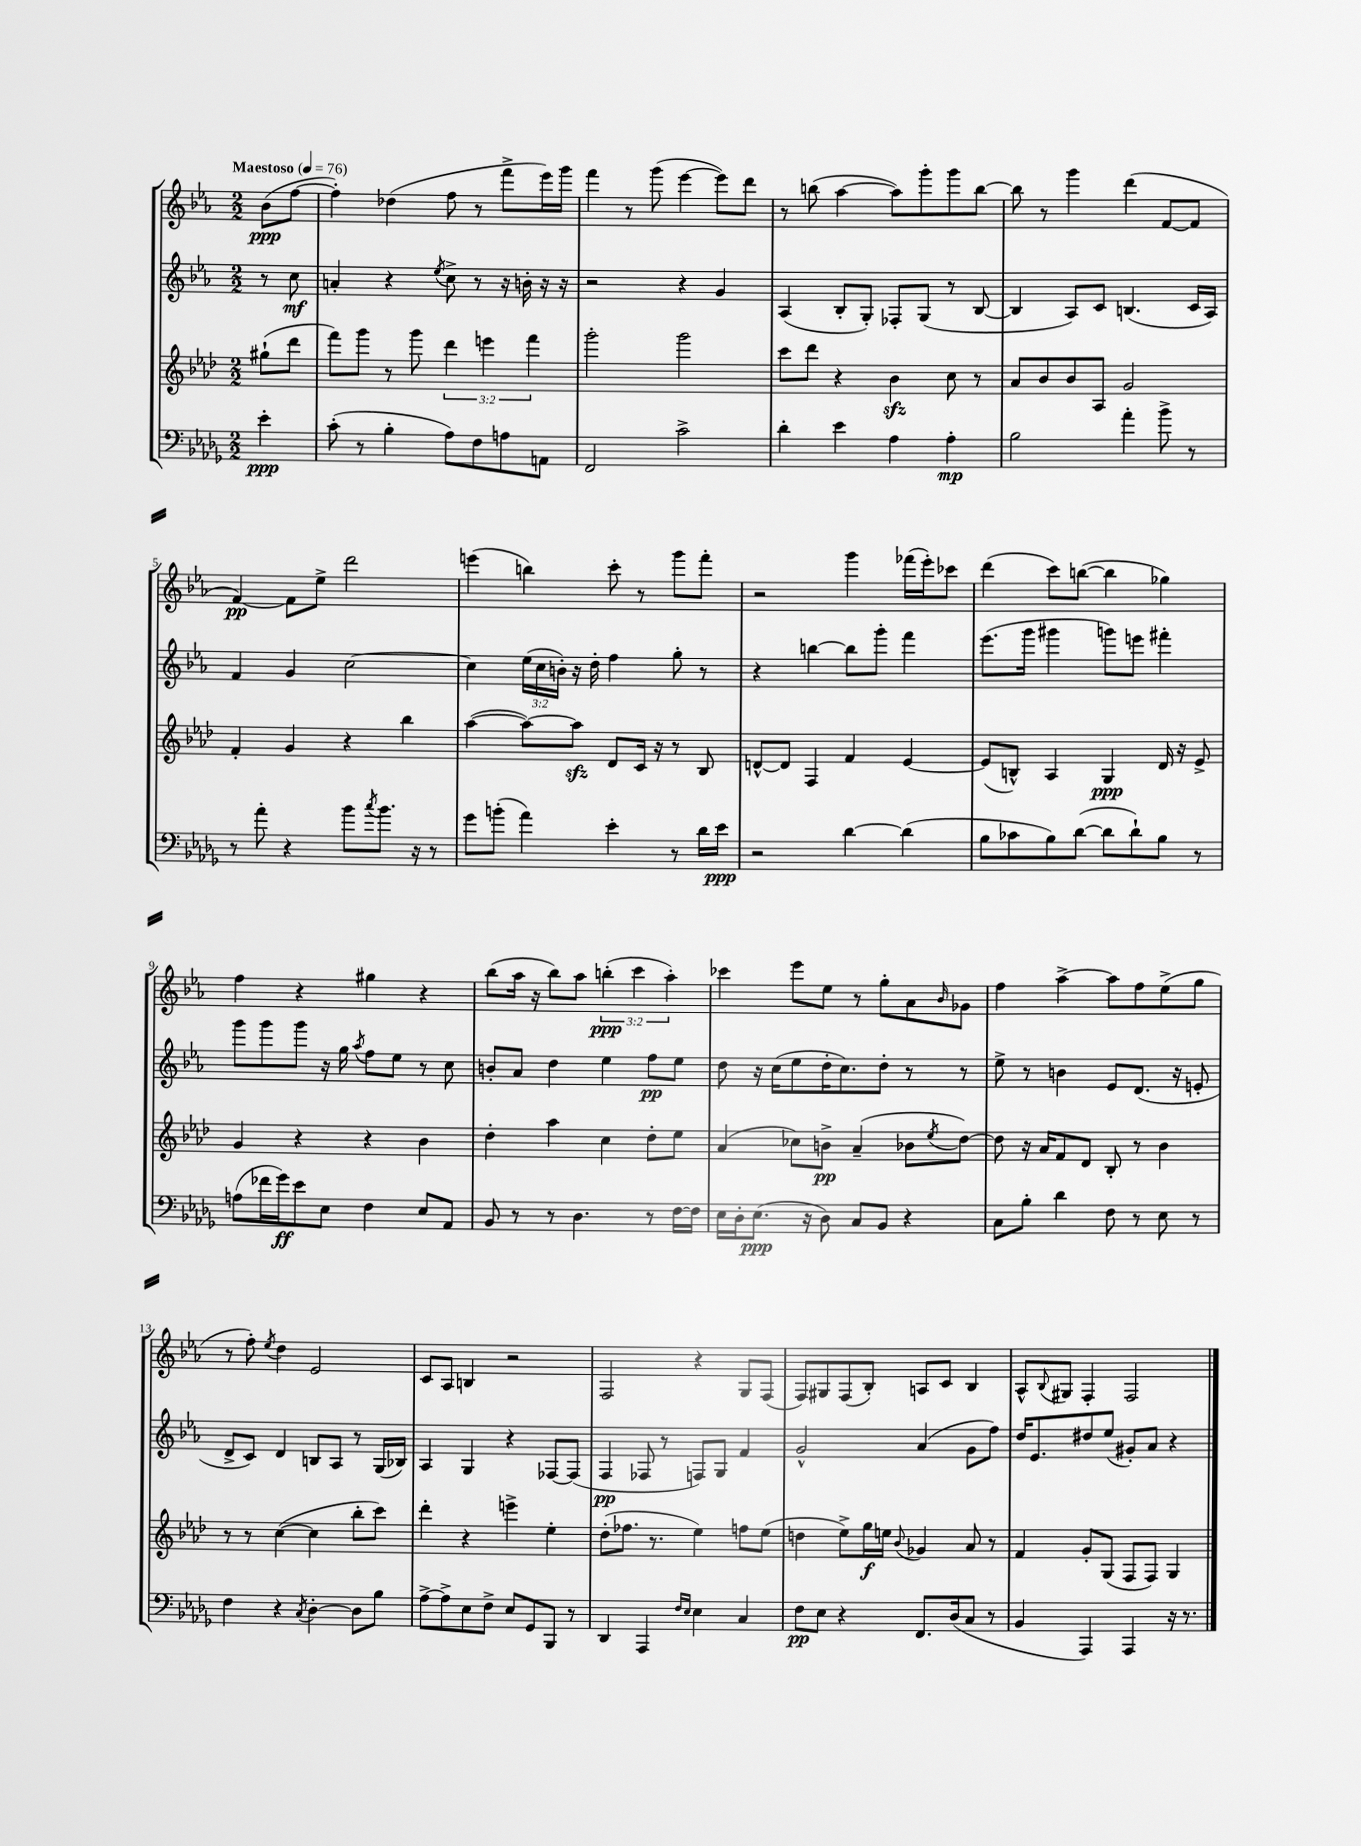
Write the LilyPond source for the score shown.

<<
\new StaffGroup <<
\new Staff = "s0" {
    \clef treble \key ees \major \numericTimeSignature \time 2/2 \override Staff.TupletNumber.text = #tuplet-number::calc-fraction-text \partial 4 \tempo "Maestoso" 4 = 76
    bes'8\ppp( f''8~ |
    f''4-.) des''4( f''8 r8 f'''8-> ees'''16) g'''16 |
    f'''4 r8 g'''8( ees'''4~ ees'''8) d'''8 |
    r8 b''8( aes''4~ aes''8) g'''8-. g'''8 b''8~ |
    b''8 r8 g'''4 d'''4( f'8~ f'8 |
    f'4~\pp) f'8 ees''8-> d'''2 |
    e'''4( b''4) c'''8-. r8 g'''8 f'''8-. |
    r2 g'''4 fes'''16( ees'''16-.) ces'''8 |
    d'''4( c'''8) b''8~( b''4 ges''4) |
    f''4 r4 gis''4 r4 |
    bes''8( aes''16 r16 bes''8) aes''8 \tuplet 3/2 { b''4-.\ppp( c'''4 aes''4-.) } |
    ces'''4 ees'''8 ees''8 r8 g''8-. aes'8 \grace { bes'16 } ges'8 |
    f''4 aes''4~-> aes''8 f''8 ees''8->( g''8 |
    r8 f''8-.) \acciaccatura { ees''8 } d''4 ees'2 |
    c'8 aes8 b4 r2 |
    f2 r4 g8 f8( |
    f8) gis8 f8( bes8-.) a8 c'8 bes4 |
    aes8-^ \appoggiatura { bes8 } gis8 f4-. f2 \bar "|." |
}
\new Staff = "s1" {
    \clef treble \key ees \major \numericTimeSignature \time 2/2 \override Staff.TupletNumber.text = #tuplet-number::calc-fraction-text \partial 4
    r8 c''8\mf |
    a'4-. r4 \acciaccatura { ees''8 } c''8-> r8 r16 b'16-. r16 r16 |
    r2 r4 g'4 |
    aes4( bes8-. g8-.) fes8-. g8( r8 bes8~ |
    bes4 aes8) c'8 b4.( c'16 aes16) |
    f'4 g'4 c''2~ |
    c''4 \tuplet 3/2 { ees''16( c''16 b'16-.) } r16 d''16-. f''4 g''8-. r8 |
    r4 b''4~ b''8 g'''8-. f'''4 |
    ees'''8.( g'''16 gis'''4 g'''8) e'''8 fis'''4-. |
    g'''8 g'''8 g'''8 r16 g''16 \acciaccatura { aes''8 } f''8 ees''8 r8 c''8 |
    b'8-. aes'8 d''4 ees''4 f''8\pp ees''8 |
    d''8 r16 c''16( ees''8 d''16-. c''8.) d''8-. r8 r8 |
    ees''8-> r8 b'4 ees'8 d'8.( r16 e'8-. |
    d'8-> c'8) d'4 b8 aes8 r8 g16( bes16) |
    aes4 g4 r4 fes8~ fes8( |
    f4\pp fes8 r8 f8) g8 f'4 |
    g'2-^ aes'4( g'8 f''8) |
    d''16 ees'8. dis''8 ees''8( gis'8-.) aes'8 r4 \bar "|." |
}
\new Staff = "s2" {
    \clef treble \key aes \major \numericTimeSignature \time 2/2 \override Staff.TupletNumber.text = #tuplet-number::calc-fraction-text \partial 4
    gis''8-!( des'''8 |
    f'''8) g'''8 r8 g'''8 \tuplet 3/2 { des'''4 e'''4 f'''4 } |
    g'''2-. g'''2 |
    c'''8 des'''8 r4 bes'4\sfz c''8 r8 |
    aes'8 bes'8 bes'8 aes8 g'2 |
    f'4-. g'4 r4 bes''4 |
    aes''4~( aes''8~) aes''8\sfz des'8 c'16 r16 r8 bes8 |
    d'8~-^ d'8 f4 f'4 ees'4~ |
    ees'8( b8-^) aes4 g4\ppp des'16 r16 ees'8-> |
    g'4 r4 r4 bes'4 |
    des''4-. aes''4 c''4 des''8-. ees''8 |
    aes'4( ces''8) b'8->\pp aes'4--( bes'8 \acciaccatura { ees''8 } des''8~) |
    des''8 r16 aes'16 f'8 des'8 bes8-. r8 bes'4 |
    r8 r8 c''4~( c''4 bes''8-. c'''8) |
    des'''4-. r4 e'''4-> ees''4-. |
    des''8-.( fes''8. r8. ees''4) f''8 ees''8( |
    d''4 ees''8->) g''16\f e''16 \appoggiatura { bes'8 } ges'4 aes'8 r8 |
    f'4 g'8-. g8( f8 f8) g4 \bar "|." |
}
\new Staff = "s3" {
    \clef bass \key des \major \numericTimeSignature \time 2/2 \partial 4
    ees'4-.\ppp |
    c'8-.( r8 bes4-. aes8) f8 a8 a,8 |
    f,2 c'2-> |
    des'4-. ees'4 aes4 aes4-.\mp |
    bes2 aes'4-. bes'8-> r8 |
    r8 aes'8-. r4 bes'8 \acciaccatura { c''8 } bes'8. r16 r8 |
    ges'8 b'8-.( aes'4) ees'4-. r8 des'16 ees'16\ppp |
    r2 des'4~ des'4( |
    bes8 ces'8 bes8) des'8~( des'8 des'8-!) bes8 r8 |
    a8( fes'16 ges'16\ff) ees'8 ees8 f4 ees8 aes,8 |
    bes,8 r8 r8 des4. r8 f16~ f16 |
    ees16 des16-. ees8.\ppp( r16 des8) c8 bes,8 r4 |
    c8 bes8-. des'4 f8 r8 ees8 r8 |
    f4 r4 \acciaccatura { c8 } des4~-. des8 bes8 |
    aes8~-> aes8-> ees8 f8-> ees8 ges,8 bes,,8 r8 |
    des,4 aes,,4 \grace { f16 ees16 } ees4 c4 |
    f8\pp ees8 r4 f,8. des16( c8 r8 |
    bes,4 aes,,4) aes,,4 r16 r8. \bar "|." |
}
>>
>>
